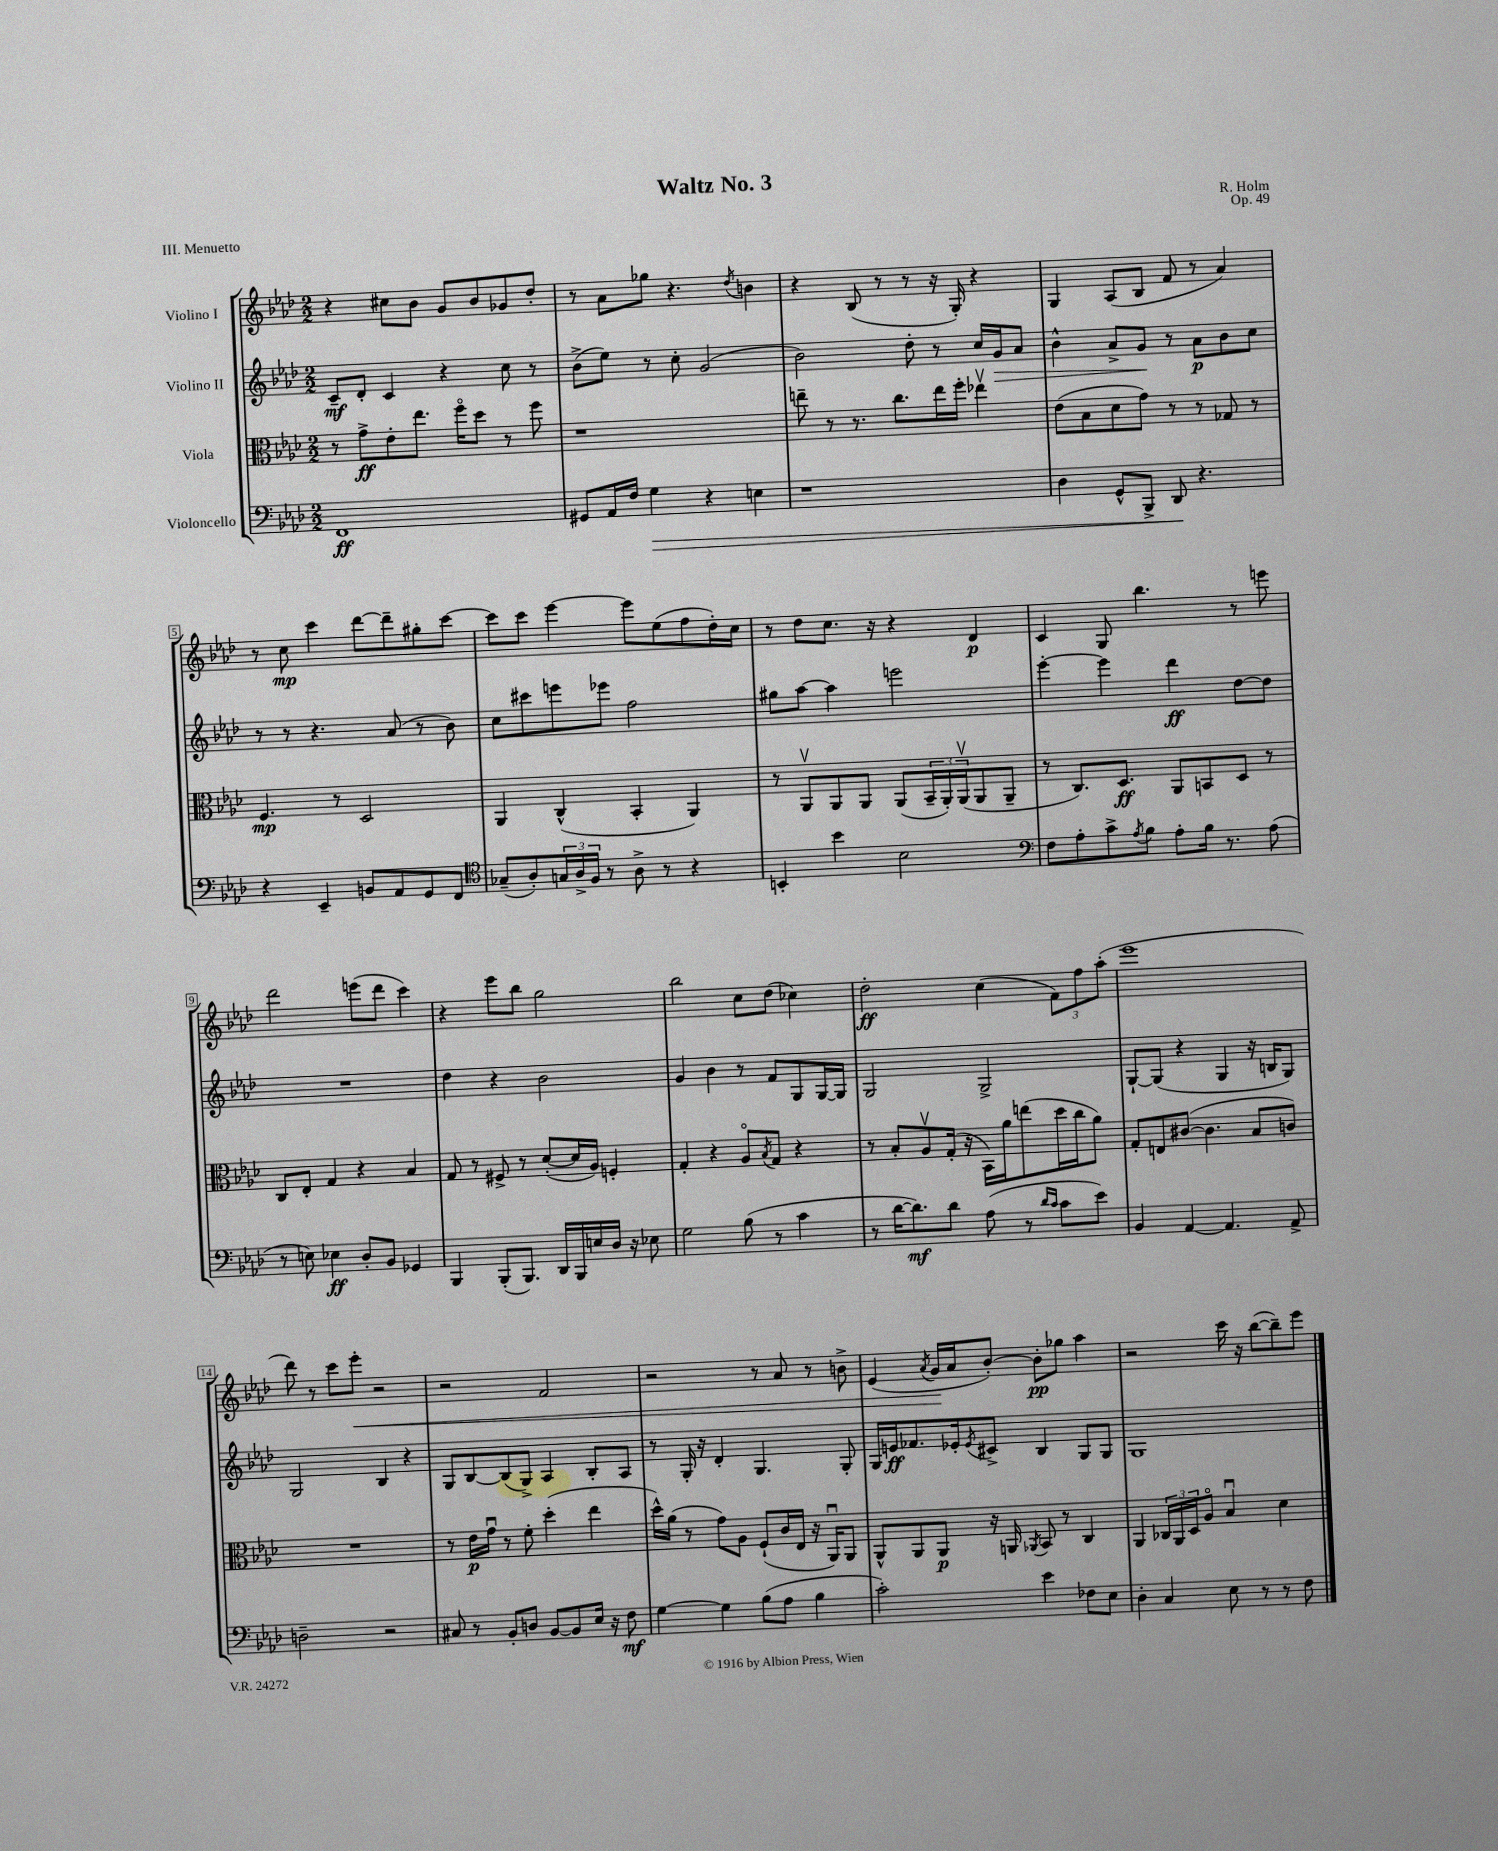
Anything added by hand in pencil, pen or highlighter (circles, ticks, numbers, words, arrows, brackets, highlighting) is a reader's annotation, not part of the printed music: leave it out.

**kern	**kern	**kern	**kern
*staff4	*staff3	*staff2	*staff1
*clefF4	*clefC3	*clefG2	*clefG2
*k[b-e-a-d-]	*k[b-e-a-d-]	*k[b-e-a-d-]	*k[b-e-a-d-]
*M2/2	*M2/2	*M2/2	*M2/2
1FF	8r	8c~	4r
.	8g^	8d-'	.
.	8e-'	4c	8cc#
.	8.ee-	.	8b-
.	.	4r	8g
.	16ffo	.	.
.	8dd-	.	8b-
.	8r	8cc	8g-
.	8ff	8r	8dd-'
=	=	=	=
8GG#	1r	(8b-^	8r
16AA-	.	8ee-)	8a-
16F	.	.	.
4G	.	8r	8gg-
.	.	8cc'	4.r
4r	.	(2g	.
.	.	.	8qdd-
4E	.	.	4b
=	=	=	=
1r	8ee~	2b-)	4r
.	8r	.	.
.	8.r	.	(8B-
.	.	.	8r
.	8.cc	.	.
.	.	8dd-'	8r
.	16ee	8r	16r
.	16ff'	.	16G')
.	4ee-v	16cc	4r
.	.	16g	.
.	.	8a-	.
=	=	=	=
4D-	(8e-	4b-^^	4G
.	8B-	.	.
8GG^^	8d-	8a-^	(8A-
8BBB-^	8g)	8g	8B-
8DD-	8r	8r	8f
4.r	8r	8a-	8r
.	8G-	8b-	4a-)
.	8r	8cc	.
=	=	=	=
4r	4.F	8r	8r
.	.	8r	8cc
4EE-~	.	4.r	4ccc
.	8r	.	.
8BB	2D-	.	[8ddd-
8AA-	.	(8a-	8ddd-~]
8GG	.	8r	8gg#'
8FF	.	8b-)	[8ccc
=	=	=	=
*clefC4	*	*	*
(8G-~	4AA-	8cc	8ccc]
8A-')	.	8ccc#	8ccc
24G	(4C^^	8eee	[4eee-
24A-^	.	.	.
24F	.	.	.
8r	.	8eee-	.
8A-^	4BB-'	2ff	8eee-]
8r	.	.	(8ee-
4r	4AA-)	.	8ff
.	.	.	16dd-')
.	.	.	16cc
=	=	=	=
4BB'	8r	8gg#	8r
.	8AA-v	[8aa-	8dd-
4b-	8AA-	4aa-]	8.cc
.	8AA-	.	.
.	.	.	16r
2B-	(8AA-	2eee	4r
.	24BB-~	.	.
.	24AA-')	.	.
.	(24AA-v	.	.
.	8AA-	.	4d-
.	8AA-~	.	.
=	=	=	=
*clefF4	*	*	*
8F	8r	[4eee-'	4c
8A-'	8.C)	.	.
8c^	.	4eee-]	8G
.	8.D-	.	.
8qA-	.	.	.
8B-	.	.	4.bb-
8A-'	8AA-	4ddd-	.
16B-	8BB	.	.
8.r	.	.	.
.	8D-	[8dd-	8r
(8A-	8r	8dd-]	8eee
=	=	=	=
8r	8C	1r	2ddd-
8E)	8E-'	.	.
4E-	4G	.	.
8D-'	4r	.	(8eee
8BB-	.	.	8ddd-
4GG-	4B-	.	4ccc)
=	=	=	=
4BBB-	8G	4dd-	4r
.	8r	.	.
(8BBB-'	8F#^	4r	8eee-
8.BBB-)	8r	.	8bb-
.	([8d-'	2b-	2gg
16DD-	.	.	.
16BBB-	16d-]	.	.
16E	16A-)	.	.
16D-	4F'	.	.
16r	.	.	.
8E-	.	.	.
=	=	=	=
2G	4G'	4g	2bb-
.	4r	4b-	.
(8B-	8A-o	8r	8cc
.	8qB-	.	.
8r	8G	8f	(8dd-
4c	4r	8G	4cc-)
.	.	[16G	.
.	.	16G]	.
=	=	=	=
8r	8r	2G	2dd-'
[16d-	8B-'	.	.
8.d-])	.	.	.
.	8A-v	.	.
8d-	(16G'	.	.
.	16r	.	.
(8A-	16BB-)	2G^	(4cc
.	16a-	.	.
8r	(8ee	.	.
16qqd-	.	.	.
16qqc	.	.	.
8c	16dd-	.	12f)
.	16cc	.	.
.	.	.	12ff
8e-)	8a-)	.	.
.	.	.	(12aa-'
=	=	=	=
4BB-	8G'	[8G`	1eee-
.	8E	(8G]	.
[4AA-	([8c#	4r	.
.	4.c#]	.	.
4.AA-]	.	4G	.
.	8B-	16r	.
.	.	16B	.
8AA-^	8c)	8G)	.
=	=	=	=
2D~	1r	2G	8ddd-)
.	.	.	8r
.	.	.	8ccc
.	.	.	8eee-'
2r	.	4B-	2r
.	.	4r	.
=	=	=	=
8C#	8r	8G	2r
8r	16e-	[8B-	.
.	16gu	.	.
8BB-'	8r	(8B-]	.
8D	8f'	8G^)	.
[8BB-	(4dd-'	4A-	2f
8BB-]	.	.	.
16E-	4ee-	8B-'	.
16r	.	.	.
8F	.	8A-	.
=	=	=	=
[4G	16dd-^^)	8r	2r
.	(16a-	.	.
.	8r	16G'	.
.	.	16r	.
4G]	8g)	4d-'	.
.	8A-	.	.
(8B-	(8F`	4.G	8r
8A-	16c	.	8a-
.	16E-	.	.
4B-	16r	.	8r
.	16AA-u)	.	.
.	8AA-	8G'	8b^
=	=	=	=
2c')	8AA-^^	16G	(4e-
.	.	16e	.
.	8AA-	8.f-	.
.	.	.	8qa-
.	8AA-	.	16g
.	.	16e-'	16a-
.	.	8qe-	.
.	16r	8c#^	[8b-')
.	16AA	.	.
.	8qAA-	.	.
4e-	8BB-	4B-	8b-']
.	8r	.	8gg-
8F-	4C	8G	4aa-
8E-	.	8G	.
=	=	=	=
4D-'	4AA-	1G	2r
4C	24C-	.	.
.	24AA-	.	.
.	24D-	.	.
.	8A-o	.	.
8E-	4B-u	.	16ccc
.	.	.	16r
8r	.	.	([8bb-
8r	4d-	.	8bb-~])
8F	.	.	8eee-
==	==	==	==
*-	*-	*-	*-
